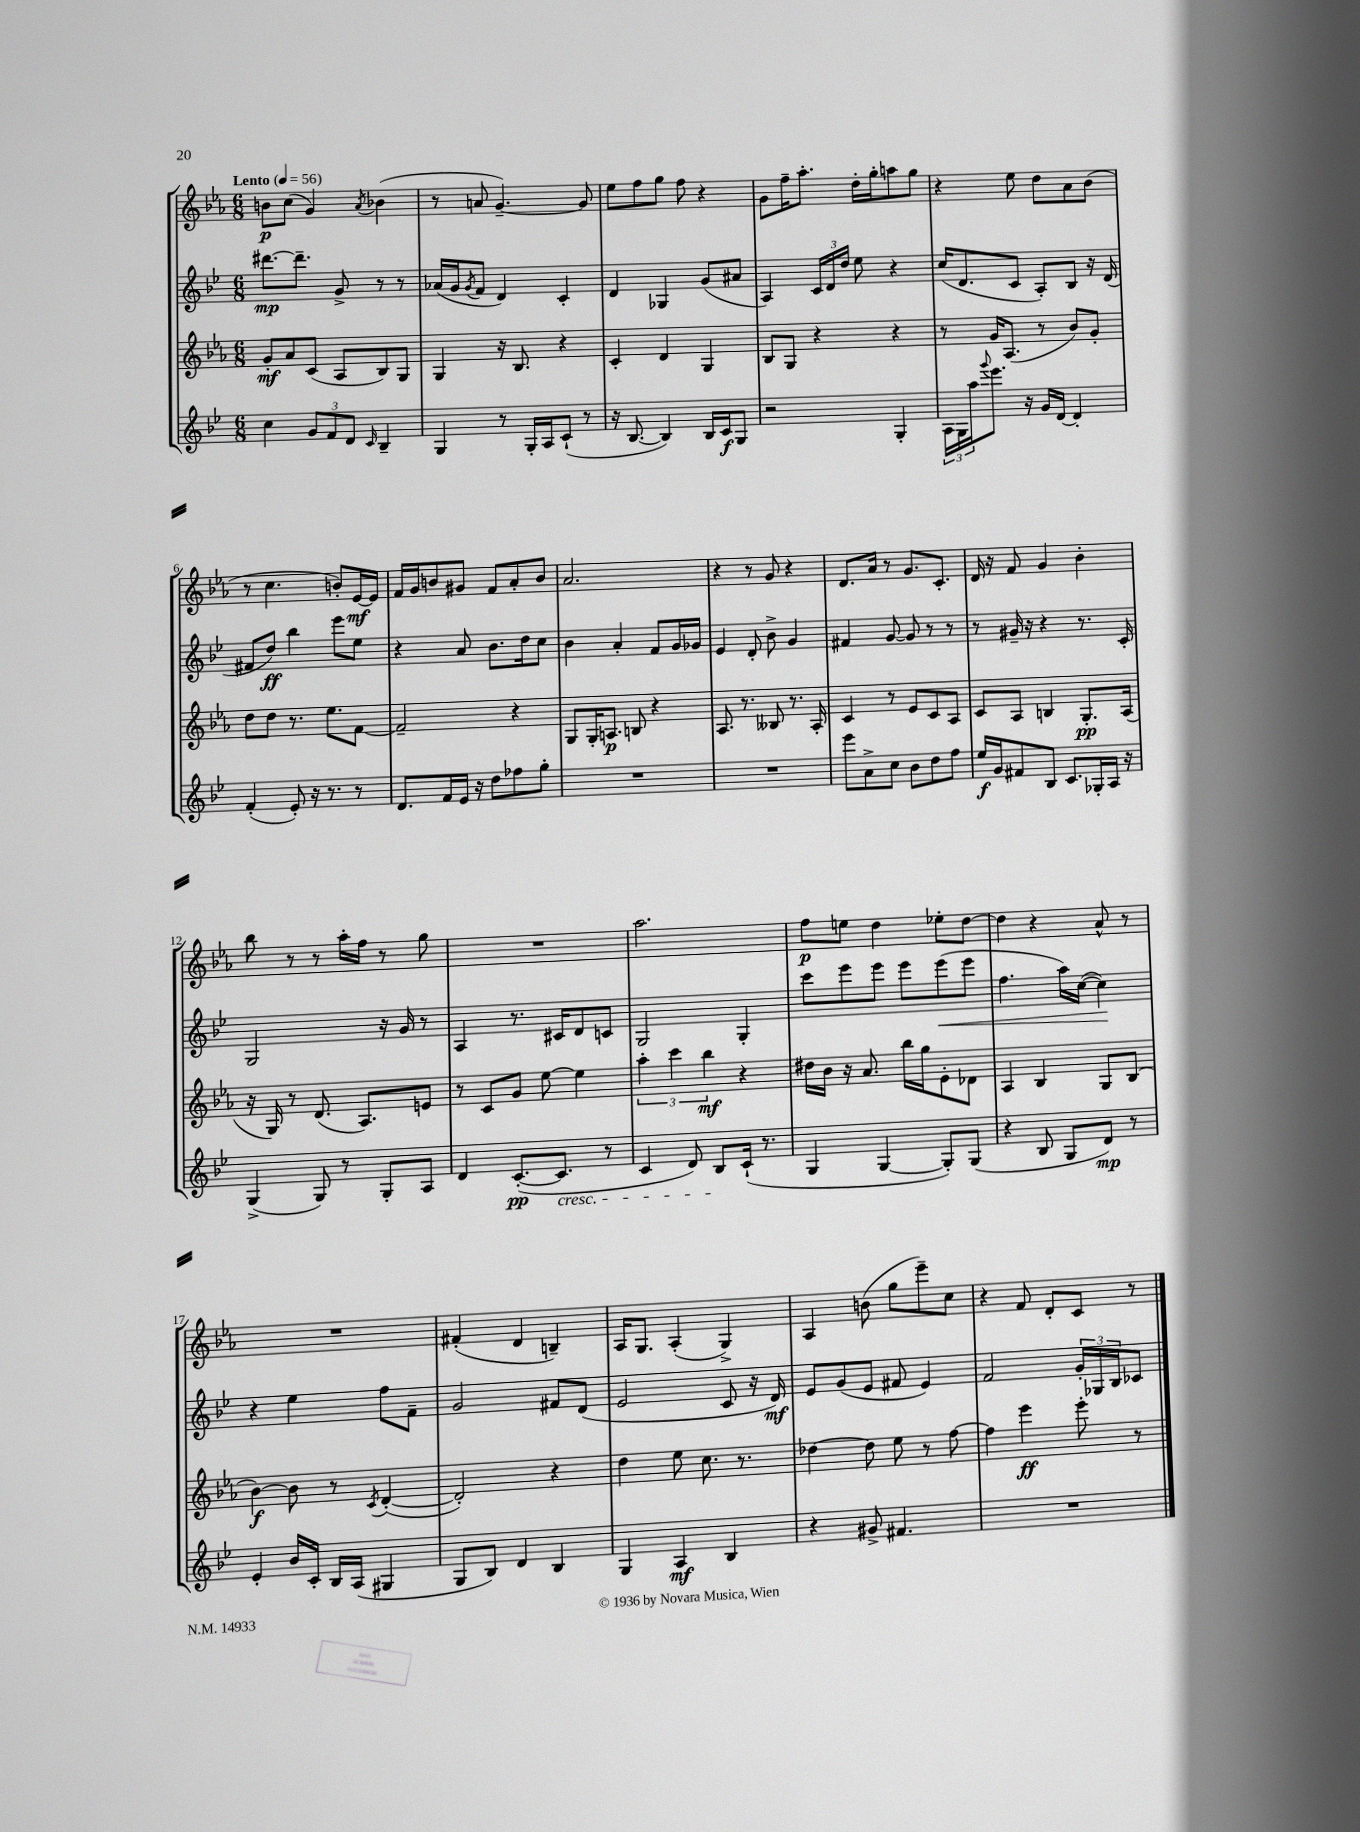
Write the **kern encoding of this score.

**kern	**dynam	**kern	**dynam	**kern	**dynam	**kern	**dynam
*part4	*part4	*part3	*part3	*part2	*part2	*part1	*part1
*staff4	*staff4	*staff3	*staff3	*staff2	*staff2	*staff1	*staff1
*clefG2	*	*clefG2	*	*clefG2	*	*clefG2	*
*k[b-e-]	*	*k[b-e-a-]	*	*k[b-e-]	*	*k[b-e-a-]	*
*M6/8	*	*M6/8	*	*M6/8	*	*M6/8	*
*MM56	*	*MM56	*	*MM56	*	*MM56	*
=1	=1	=1	=1	=1	=1	=1	=1
!	!	!	!	!	!	!LO:TX:a:B:t=Lento	!
4cc\	.	8g'/L	mf	[8.ddd#X\L	mp	8bn\L	p
.	.	8a-/	.	.	.	(8cc\J	.
.	.	.	.	8.ddd#~\J]	.	.	.
12g/L	.	(8c/J	.	.	.	4g/)	.
12f/	.	.	.	.	.	.	.
.	.	8A-/L	.	8g^/	.	.	.
12d/J	.	.	.	.	.	.	.
16qqc/	.	.	.	.	.	8qa-/	.
4B-~/	.	8B-/)	.	8r	.	(4b-X\	.
.	.	8G/J	.	8r	.	.	.
=2	=2	=2	=2	=2	=2	=2	=2
4G/	.	4G/	.	(16a-X/LL	.	8r	.
.	.	.	.	16g/J	.	.	.
.	.	.	.	8qg/	.	.	.
.	.	.	.	8f/J	.	8an/	.
8r	.	16r	.	4d/)	.	[4.g~/)	.
.	.	8.B-/	.	.	.	.	.
16G'/LL	.	.	.	.	.	.	.
16A/J	.	.	.	.	.	.	.
(8c`/J	.	4r	.	4c'/	.	.	.
8r	.	.	.	.	.	8g/]	.
=3	=3	=3	=3	=3	=3	=3	=3
16r	.	4c'/	.	4d/	.	8ee-\L	.
[8.B-/	.	.	.	.	.	.	.
.	.	.	.	.	.	8ff\	.
4B-/])	.	4d/	.	4G-X/	.	8gg\J	.
.	.	.	.	.	.	8ff\	.
16B-/LL	.	4G/	.	(8g/L	.	4r	.
16c/J	f	.	.	.	.	.	.
8G/J	.	.	.	8a#X/J	.	.	.
=4	=4	=4	=4	=4	=4	=4	=4
2r	.	8B-/L	.	4A/)	.	8g\L	.
.	.	8G/J	.	.	.	16ff~\K	.
.	.	.	.	.	.	8.aa-'\J	.
.	.	4r	.	24c/LL	.	.	.
.	.	.	.	24d/	.	.	.
.	.	.	.	24dd/JJ	.	.	.
.	.	.	.	8ee-\	.	16dd'\LL	.
.	.	.	.	.	.	16gg'\J	.
4G'/	.	4r	.	4r	.	8aan\	.
.	.	.	.	.	.	8gg\J	.
=5	=5	=5	=5	=5	=5	=5	=5
24A\LL	.	8r	.	(16cc/KL	.	4r	.
24G\	.	.	.	.	.	.	.
.	.	.	.	8.d/	.	.	.
24aa\J	.	.	.	.	.	.	.
8qqggg/	.	.	.	.	.	.	.
8.eee-\J	.	16g/KL	.	.	.	.	.
.	.	(8.A-/J	.	.	.	.	.
.	.	.	.	8c/J	.	8ee-\	.
16r	.	.	.	.	.	.	.
16g/LL	.	8r	.	8A'/L)	.	8dd\L	.
[16d/JJ	.	.	.	.	.	.	.
4d'/]	.	8b-/L)	.	8B-/J	.	8a-\	.
.	.	8g'/J	.	16r	.	(8b-\J	.
.	.	.	.	(16d/	.	.	.
!!LO:LB:g=z
=6	=6	=6	=6	=6	=6	=6	=6
(4f'/	.	8dd\L	.	8f#X/L	.	8r	.
.	.	8dd\J	.	8dd/J)	ff	4.cc\	.
8e-'/)	.	8.r	.	4bb-\	.	.	.
16r	.	.	.	.	.	.	.
8.r	.	8.ee-\L	.	.	.	.	.
.	.	.	.	8eee-\L	.	8bn'/L)	.
8r	.	[8f\J	.	8ee-\J	.	[16e-/L	mf
.	.	.	.	.	.	16e-/JJ]	.
=7	=7	=7	=7	=7	=7	=7	=7
8.d/L	.	2f~/]	.	4r	.	16f/LL	.
.	.	.	.	.	.	16g/J	.
.	.	.	.	.	.	8bn/	.
16f/L	.	.	.	.	.	.	.
16e-/JJ	.	.	.	8a/	.	8g#X/J	.
16r	.	.	.	.	.	.	.
8dd\L	.	.	.	8.b-\L	.	8f/L	.
8ff-X\	.	4r	.	.	.	8a-'/	.
.	.	.	.	16dd\k	.	.	.
8gg'\J	.	.	.	8cc\J	.	8b/J	.
=8	=8	=8	=8	=8	=8	=8	=8
2.r	.	8G/L	.	4b-\	.	2.a-/	.
.	.	16G'/K	.	.	.	.	.
.	.	8.An/J	p	.	.	.	.
.	.	.	.	4a'/	.	.	.
.	.	8Bn/	.	.	.	.	.
.	.	4r	.	8f/L	.	.	.
.	.	.	.	16g/L	.	.	.
.	.	.	.	16g-X/JJ	.	.	.
=9	=9	=9	=9	=9	=9	=9	=9
2.r	.	8.A-/	.	4e-/	.	4r	.
.	.	8.r	.	.	.	.	.
.	.	.	.	8d'/	.	8r	.
.	.	8B--X/	.	8b-^\	.	8g/	.
.	.	8.r	.	4g/	.	4r	.
.	.	16A-'/	.	.	.	.	.
=10	=10	=10	=10	=10	=10	=10	=10
8eee-\L	.	4c/	.	4f#X/	.	8.d/L	.
8a^\	.	.	.	.	.	.	.
.	.	.	.	.	.	16a-/Jk	.
8cc\J	.	8r	.	[8g/	.	8r	.
8b-\L	.	8e-/L	.	8g/]	.	8.g/L	.
8dd\	.	8c/	.	8r	.	.	.
.	.	.	.	.	.	8.c'/J	.
8ff\J	.	8A-/J	.	8r	.	.	.
=11	=11	=11	=11	=11	=11	=11	=11
16ee-/LL	f	8c/L	.	8r	.	16d/	.
16g/J	.	.	.	.	.	16r	.
8f#X/	.	8A-/J	.	16g#X~/	.	8f/	.
.	.	.	.	16r	.	.	.
8B-/J	.	4Bn/	.	4r	.	4g/	.
8.c/L	.	.	.	.	.	.	.
.	.	8.G'/L	pp	8.r	.	4b-'\	.
16G-X'/L	.	.	.	.	.	.	.
16A/JJ	.	.	.	.	.	.	.
16r	.	(16A-/Jk	.	16c'/	.	.	.
!!LO:LB:g=z
=12	=12	=12	=12	=12	=12	=12	=12
(4G^/	.	16r	.	2G/	.	8bb-\	.
.	.	16G/)	.	.	.	.	.
.	.	8r	.	.	.	8r	.
8G/)	.	(8.d/	.	.	.	8r	.
8r	.	.	.	.	.	16aa-'\LL	.
.	.	8.A-/L)	.	.	.	16ff\JJ	.
8G'/L	.	.	.	16r	.	8r	.
.	.	.	.	16g/	.	.	.
8A/J	.	8en/J	.	8r	.	8gg\	.
=13	=13	=13	=13	=13	=13	=13	=13
4d/	.	8r	.	4A/	.	2.r	.
.	.	8c/L	.	.	.	.	.
([8.c'/L	pp	8g/J	.	8.r	.	.	.
.	.	[8ee-\	.	.	.	.	.
!LO:TX:b:i:t=cresc.	!	!	!	!	!	!	!
8.c/J]	.	.	.	16c#X/KL	.	.	.
.	.	4ee-\]	.	8d/	.	.	.
8r	.	.	.	8cn/J	.	.	.
=14	=14	=14	=14	=14	=14	=14	=14
4c/	.	6aa-'\	.	2G/	.	2.aa-\	.
.	.	6ccc\	.	.	.	.	.
8d/)	.	.	.	.	.	.	.
.	.	6bb-\	mf	.	.	.	.
8B-/L	.	.	.	.	.	.	.
(16c`/Jk	.	4r	.	4G'/	.	.	.
8.r	.	.	.	.	.	.	.
=15	=15	=15	=15	=15	=15	=15	=15
4G/	.	16dd#X\LL	.	8ccc\L	.	8ff\L	p
.	.	16b-\JJ	.	.	.	.	.
.	.	16r	.	8eee-\	.	8een\J	.
.	.	8.a-/	.	.	.	.	.
[4G/	.	.	.	8eee-\J	.	4dd\	.
.	.	16bb-\LL	.	8eee-\L	.	.	.
.	.	16gg\J	.	.	.	.	.
!	!	!	!	!	!LO:HP:b	!	!
8G'/L])	.	8e-'\	.	(8eee-\	<	8ee-X'\L	.
(8G/J	.	8d-X\J	.	8eee-\J	.	[8dd\J	.
=16	=16	=16	=16	=16	=16	=16	=16
4r	.	4A-/	.	4.ff\	.	4dd\]	.
8B-/	.	4B-/	.	.	.	4r	.
8G/L	.	.	.	16aa\LL)	.	.	.
.	.	.	.	([16cc\JJ	.	.	.
8d/J)	mp	8G/L	.	4cc\])	.	8a-^^/	.
8r	.	(8B-/J	.	.	.	8r	.
.	.	.	.	.	[	.	.
!!LO:LB:g=z
=17	=17	=17	=17	=17	=17	=17	=17
4e-'/	.	[4b-\)	f	4r	.	2.r	.
16b-/LL	.	8b-\]	.	4ee-\	.	.	.
16c'/JJ	.	.	.	.	.	.	.
16B-/LL	.	8r	.	.	.	.	.
(16A/JJ	.	.	.	.	.	.	.
.	.	8qc/	.	.	.	.	.
4G#X/	.	([4d'/	.	8ff\L	.	.	.
.	.	.	.	8f~\J	.	.	.
=18	=18	=18	=18	=18	=18	=18	=18
8G/L	.	2d'/])	.	2g/	.	(4f#X'/	.
8B-/J)	.	.	.	.	.	.	.
4d/	.	.	.	.	.	4d/	.
4B-/	.	4r	.	8f#X/L	.	4Bn~/)	.
.	.	.	.	(8d/J	.	.	.
=19	=19	=19	=19	=19	=19	=19	=19
4G/	.	4dd\	.	2e-/	.	16A-/KL	.
.	.	.	.	.	.	8.G/J	.
4A/	mf	8ee-\	.	.	.	(4A-'/	.
.	.	8.cc\	.	.	.	.	.
4B-/	.	.	.	8c/	.	4G^/)	.
.	.	8.r	.	.	.	.	.
.	.	.	.	16r	.	.	.
.	.	.	.	16d/)	mf	.	.
=20	=20	=20	=20	=20	=20	=20	=20
4r	.	[4dd-X\	.	8e-/L	.	4A-/	.
.	.	.	.	(8g/	.	.	.
8g#X^/	.	8dd-\]	.	8e-/J	.	(8bn\	.
4.f#X/	.	8ee-\	.	8f#X/	.	8gg\L	.
.	.	8r	.	4e-/)	.	8eee-~\)	.
.	.	[8ff\	.	.	.	8cc\J	.
=21	=21	=21	=21	=21	=21	=21	=21
2.r	.	4ff\]	.	2f/	.	4r	.
.	.	4eee-\	ff	.	.	8f/	.
.	.	.	.	.	.	8d'/L	.
.	.	8eee-'\	.	24g'/LL	.	8c/J	.
.	.	.	.	24G-X/	.	.	.
.	.	.	.	24B-/J	.	.	.
.	.	8r	.	8c-X/J	.	8r	.
==	==	==	==	==	==	==	==
*-	*-	*-	*-	*-	*-	*-	*-
